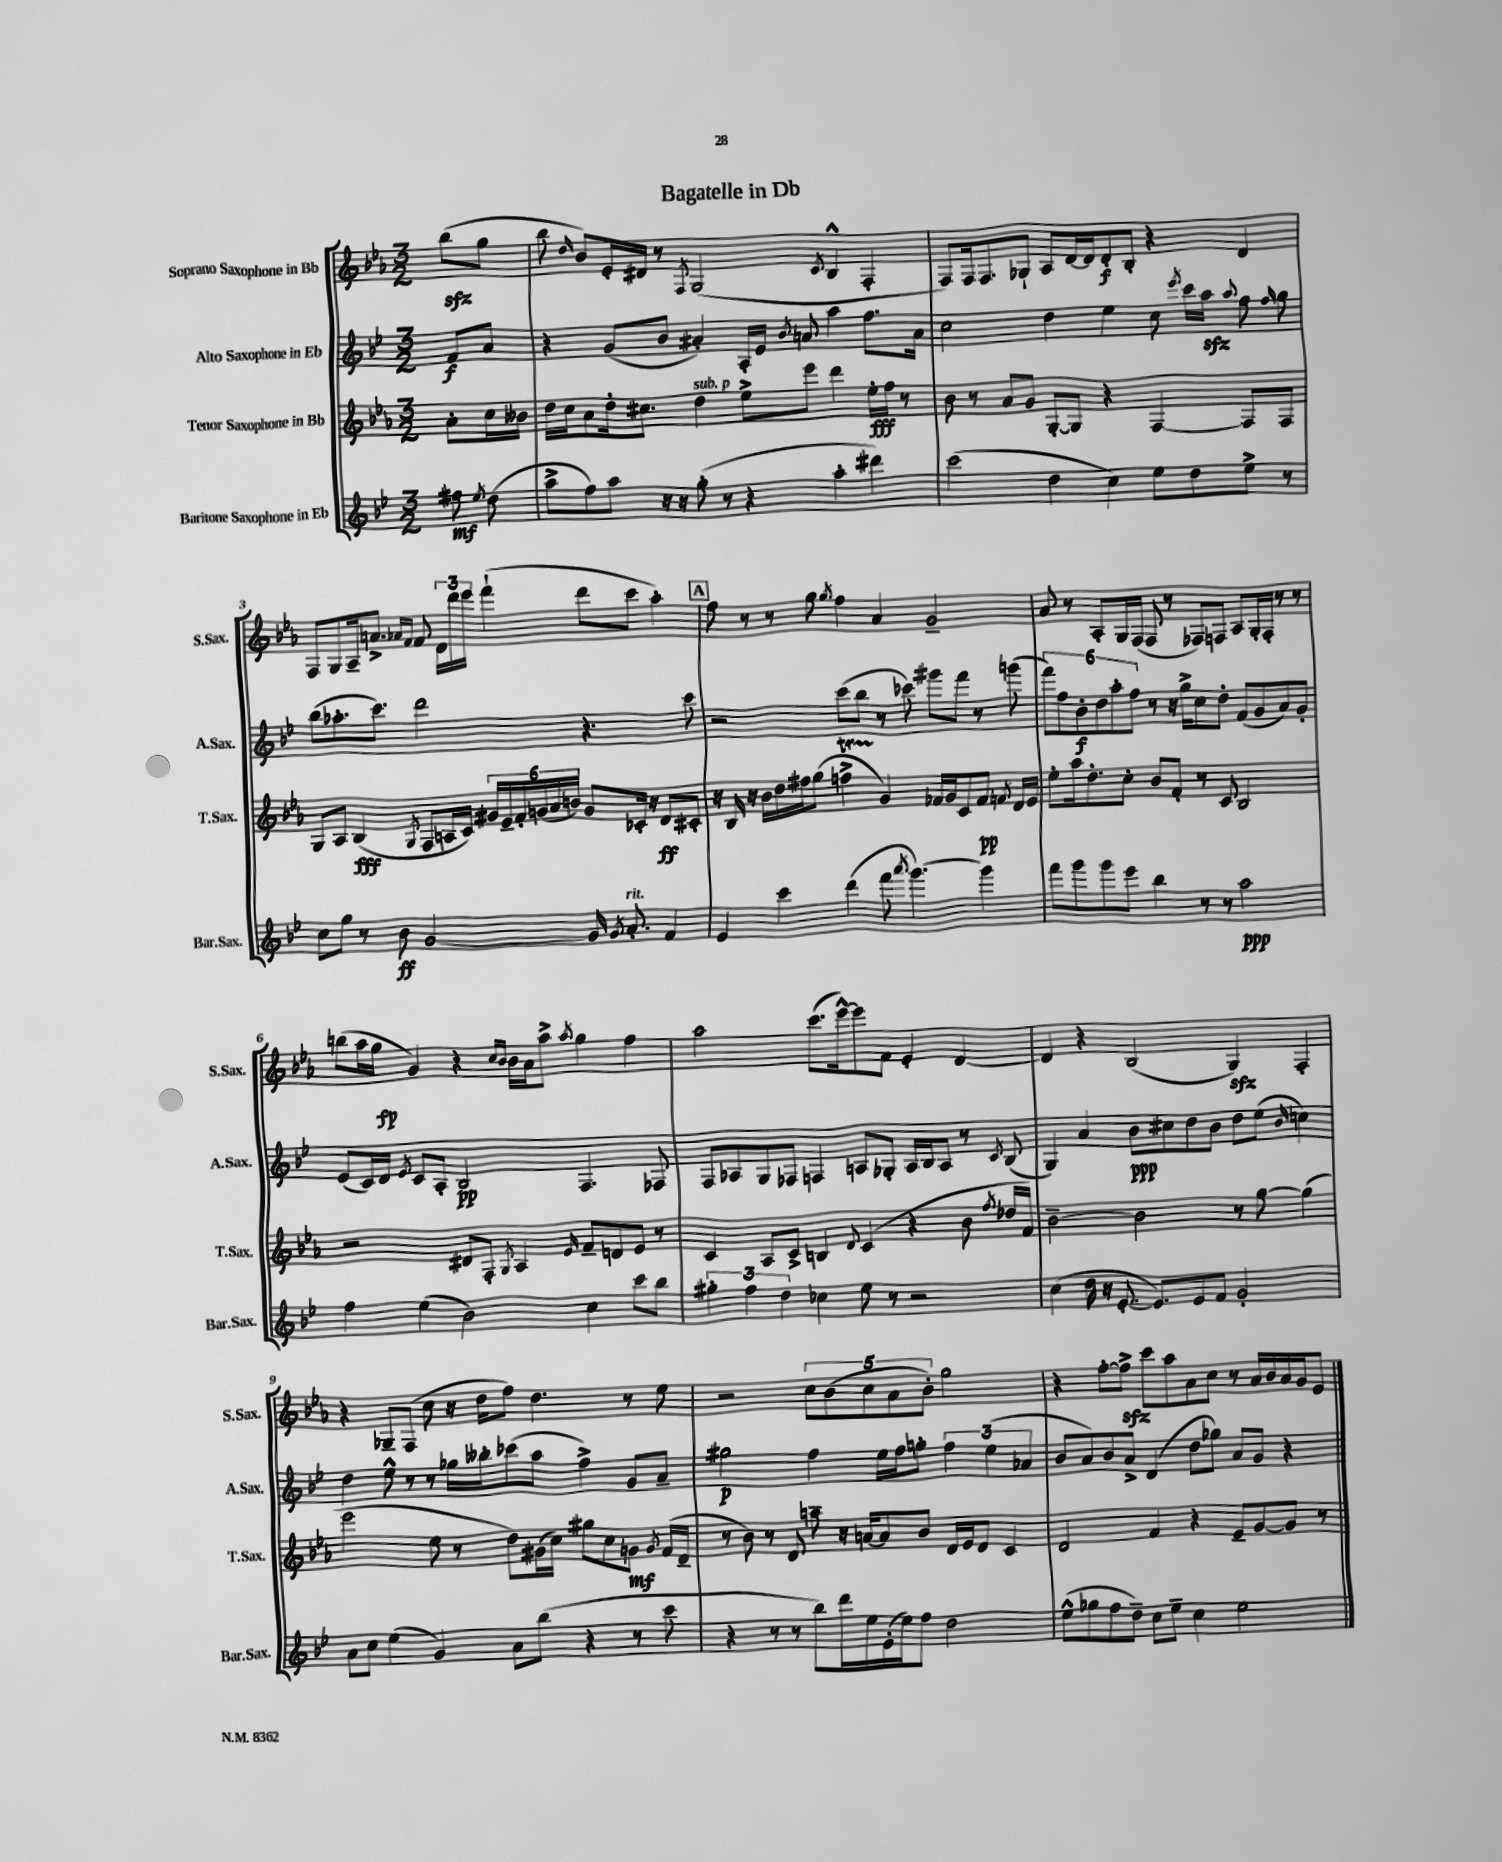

**kern	**dynam	**kern	**dynam	**kern	**dynam	**kern	**dynam
*part4	*part4	*part3	*part3	*part2	*part2	*part1	*part1
*staff4	*staff4	*staff3	*staff3	*staff2	*staff2	*staff1	*staff1
*I"Baritone Saxophone in Eb	*	*I"Tenor Saxophone in Bb	*	*I"Alto Saxophone in Eb	*	*I"Soprano Saxophone in Bb	*
*I'Bar.Sax.	*	*I'T.Sax.	*	*I'A.Sax.	*	*I'S.Sax.	*
*clefG2	*	*clefG2	*	*clefG2	*	*clefG2	*
*k[b-e-]	*	*k[b-e-a-]	*	*k[b-e-]	*	*k[b-e-a-]	*
*M3/2	*	*M3/2	*	*M3/2	*	*M3/2	*
=	=	=	=	=	=	=	=
8ff#X\	mf	8a-'\L	.	8f/L	f	(8bb-zz\L	.
8qee-/	.	.	.	.	.	.	.
(8dd\	.	16cc\L	.	8a/J	.	8gg\J	.
.	.	16b--X\JJ	.	.	.	.	.
=1	=1	=1	=1	=1	=1	=1	=1
8aa^\L	.	16dd\LL	.	4r	.	8bb-\	.
.	.	16cc\J	.	.	.	.	.
.	.	.	.	.	.	16qqdd/	.
8ff\)	.	8a-\	.	.	.	8b-/L)	.
8aa\J	.	16dd'\k	.	(8g/L	.	16e-'/L	.
.	.	8.cc#X\J	.	.	.	16d#X/JJ	.
16r	.	.	.	8b-/J	.	8r	.
16r	.	.	.	.	.	.	.
.	.	.	.	.	.	8qF/	.
!	!	!LO:TX:a:i:t=sub. p	!	!	!	!	!
(8gg'\	.	4dd\	.	4a#X'/)	.	(2G/	.
8r	.	.	.	.	.	.	.
4r	.	8ee-^\L	.	16A'/LL	.	.	.
.	.	.	.	16e-/JJ	.	.	.
.	.	.	.	8qb-/	.	.	.
.	.	8eee-\J	.	8an/	.	.	.
.	.	.	.	.	.	8qc/	.
4aa'\	.	4ddd\	.	4aa\	.	4B-^^/	.
4ddd#X\)	.	16ee-'\LL	fff	8.ff\L	.	4F'/	.
.	.	16ff\JJ	.	.	.	.	.
.	.	8r	.	.	.	.	.
.	.	.	.	16a\Jk	.	.	.
=2	=2	=2	=2	=2	=2	=2	=2
(2ccc\	.	8b-\	.	2cc\	.	8F/L)	.
.	.	8r	.	.	.	16F/k	.
.	.	.	.	.	.	8.F/	.
.	.	8a-/L	.	.	.	.	.
.	.	8g/J	.	.	.	8G-X`/J	.
4dd\	.	[8G'/L	.	4dd\	.	8A-/L	.
.	.	8G/J]	.	.	.	[16d/L	.
.	.	.	.	.	.	16d/J]	.
4cc\)	.	4r	.	4ee-\	.	8d'/	f
.	.	.	.	.	.	8B-'/J	.
8ee-\L	.	[4F/	.	8cc\	.	4r	.
.	.	.	.	8qeee-/	.	.	.
8dd\	.	.	.	16ccc\LL	.	.	.
.	.	.	.	16aazz\JJ	.	.	.
.	.	.	.	8qqaa/	.	.	.
8ee-^\J	.	8F/L]	.	8ff\	.	4d/	.
.	.	.	.	16qqff/	.	.	.
8r	.	8F/J	.	8gg\	.	.	.
!!LO:LB:g=z
=3	=3	=3	=3	=3	=3	=3	=3
8cc\L	.	8G/L	.	(8bb-\L	.	8F/L	.
8gg\J	.	8A-/J	.	8.aa-X'\	.	8G/	.
8r	.	(4B-/	fff	.	.	16A-~/k	.
.	.	.	.	8.ccc\J)	.	8.an^/J	.
8b-\	ff	.	.	.	.	.	.
.	.	.	.	.	.	16qqa-X/LL	.
.	.	8qG/	.	.	.	16qqf/JJ	.
[2g/	.	8F/L	.	2ddd\	.	8f/	.
.	.	16An/L	.	.	.	24d\LL	.
.	.	.	.	.	.	24ddd\	.
.	.	16c/JJ)	.	.	.	.	.
.	.	.	.	.	.	24eee-\JJ	.
.	.	24g#X/LL	.	.	.	(4fff`\	.
.	.	24e-~/	.	.	.	.	.
.	.	24f'/	.	.	.	.	.
.	.	(24gn/	.	.	.	.	.
.	.	24a-/	.	.	.	.	.
.	.	24bn/JJ)	.	.	.	.	.
16g/]	.	8g/L	.	4.r	.	8ddd\L	.
8qg/	.	.	.	.	.	.	.
!LO:TX:a:i:t=rit.	!	!	!	!	!	!	!
8.a'/	.	.	.	.	.	.	.
.	.	16c-X'/Jk	.	.	.	8ccc\J	.
.	.	16r	.	.	.	.	.
4f/	.	8d/L	ff	.	.	4aa-'\)	.
.	.	8c#X'/J	.	8ccc\	.	.	.
!!LO:REH:place=s1:t=A
=4	=4	=4	=4	=4	=4	=4	=4
4e-/	.	16r	.	2r	.	8ff\	.
.	.	16B-/	.	.	.	.	.
.	.	16r	.	.	.	8r	.
.	.	16b-\LL	.	.	.	.	.
4ccc\	.	16dd\	.	.	.	8r	.
.	.	16ff#X\J	.	.	.	.	.
.	.	(8gg\J	.	.	.	8gg\	.
.	.	.	.	.	.	8qgg/	.
(4ddd\	.	4ffnT^\	.	(8ccc\L	.	4ff\	.
.	.	.	.	8bb-\J	.	.	.
8fff\	.	4g/)	.	8r	.	4a-/	.
8qaaa/	.	.	.	.	.	.	.
[4.ggg\)	.	.	.	8ccc-X\)	.	.	.
.	.	16f-X/LL	.	8ggg#X\L	.	2g~/	.
.	.	16g/J	.	.	.	.	.
.	.	8c/	.	8fff\J	.	.	.
4ggg\]	.	8f-/J	pp	8r	.	.	.
.	.	8qfn/	.	.	.	.	.
.	.	16d/LL	.	(8gggn\	.	.	.
.	.	16e-/JJ	.	.	.	.	.
=5	=5	=5	=5	=5	=5	=5	=5
8fff\L	.	8ee-'\L	.	12fff\L)	.	8a-/	.
.	.	.	.	12ff\	.	.	.
8ggg\	.	16aa-\k	.	.	.	8r	.
.	.	.	.	12b-'\	f	.	.
.	.	8.dd'\	.	.	.	.	.
8ggg\	.	.	.	12dd\	.	8A-'/L	.
.	.	.	.	12aa'\	.	.	.
8eee-\J	.	8cc'\J	.	.	.	16G/L	.
.	.	.	.	12ff\J	.	.	.
.	.	.	.	.	.	(16F/JJ	.
4bb-\	.	8b-/L	.	8r	.	8F/	.
.	.	8f'/J	.	16r	.	8r	.
.	.	.	.	16gg^\KL	.	.	.
8r	.	8r	.	8cc\	.	8F-X/L)	.
8r	.	8c/	.	8dd'\J	.	8Fn/J	.
2aa\	ppp	2B-/	.	(8f/L	.	8A-/L	.
.	.	.	.	8g/	.	16G'/L	.
.	.	.	.	.	.	16F'/JJ	.
.	.	.	.	8a/)	.	8r	.
.	.	.	.	8g'/J	.	8r	.
!!LO:LB:g=z
=6	=6	=6	=6	=6	=6	=6	=6
4ff\	.	2r	.	(8e-/L	.	(8bbn\L	.
.	.	.	.	16c/L)	.	16aa-\L	.
.	.	.	.	16d/JJ	.	16gg\JJ	fp
.	.	.	.	8qe-/	.	.	.
(4ee-\	.	.	.	8c/L	.	4g/)	.
.	.	.	.	8A'/J	.	.	.
2b-\)	.	8d#X/L	.	2B-/	pp	4r	.
.	.	8F'/J	.	.	.	.	.
.	.	.	.	.	.	16qqcc/LL	.
.	.	8qG/	.	.	.	16qqb-/JJ	.
.	.	4A-/	.	.	.	16b-\LL	.
.	.	.	.	.	.	16a-\J	.
.	.	.	.	.	.	8aa-^\J	.
.	.	16qqe-/	.	.	.	8qaa-/	.
4cc\	.	8f~/L	.	4.F/	.	4gg\	.
.	.	8dn/	.	.	.	.	.
8ccc\L	.	8e-/J	.	.	.	4ff\	.
8bb-\J	.	8r	.	8F-X/	.	.	.
=7	=7	=7	=7	=7	=7	=7	=7
6gg#X'\	.	4c/	.	8F/L	.	2aa-\	.
.	.	.	.	8A-X/	.	.	.
6ff\	.	.	.	.	.	.	.
.	.	8A-/L	.	8G/	.	.	.
6dd\	.	.	.	.	.	.	.
.	.	8c^/J	.	8F-X/J	.	.	.
4cc-X\	.	4Bn/	.	4Fn/	.	(8.ccc\L	.
.	.	.	.	.	.	[16eee-^^\k)	.
.	.	8qqd/	.	.	.	.	.
8ee-\	.	(4c/	.	8An/L	.	8eee-\]	.
8r	.	.	.	8G-X'/J	.	8f\J	.
2r	.	4r	.	16A/LL	.	4e-'/	.
.	.	.	.	16B-/J	.	.	.
.	.	.	.	8A/J	.	.	.
.	.	8b-\	.	8r	.	[4d/	.
.	.	8qff/	.	8qc/	.	.	.
.	.	16dd-X/LL	.	(8B-/	.	.	.
.	.	16f/JJ)	.	.	.	.	.
=8	=8	=8	=8	=8	=8	=8	=8
(4cc\	.	[2b-~\	.	4G/)	.	4d/]	.
16dd\	.	.	.	4a/	.	4r	.
16r	.	.	.	.	.	.	.
[8.e-'/	.	.	.	.	.	.	.
.	.	2b-\]	.	8b-\L	ppp	(2B-/	.
8.e-/L])	.	.	.	.	.	.	.
.	.	.	.	8cc#X\	.	.	.
8e-/	.	.	.	8dd\	.	.	.
8f/J	.	.	.	8b-\J	.	.	.
2g'/	.	8r	.	8dd\L	.	4Gzz/)	.
.	.	[8gg\	.	(8ee-\J	.	.	.
.	.	.	.	16qqb-/	.	.	.
.	.	(4gg\]	.	4ccn\)	.	4F'/	.
!!LO:LB:g=z
=9	=9	=9	=9	=9	=9	=9	=9
8a\L	.	2eee-\	.	4dd\	.	4r	.
8cc\J	.	.	.	.	.	.	.
(4ee-\	.	.	.	8ee-^^\	.	8G-X~/L	.
.	.	.	.	8r	.	(8F/J	.
4g/)	.	8ee-\	.	8r	.	8cc\	.
.	.	8r	.	16gg-X\LL	.	16r	.
.	.	.	.	16bb--X'\J	.	16dd\KL	.
8a\L	.	8dd\L)	.	(8ccc-X\	.	8ff\J)	.
(8bb-\J	.	(16g#X\L	.	8aa\J	.	4.dd\	.
.	.	16cc\JJ)	.	.	.	.	.
4r	.	8gg#X\L	.	4ff^\)	.	.	.
.	.	8cc\	.	.	.	.	.
8r	.	8gn\J	mf	8g/L	.	8r	.
.	.	8qg/	.	.	.	.	.
8ccc\	.	(16f/LL	.	8a~/J	.	8ee-\	.
.	.	16d~/JJ	.	.	.	.	.
=10	=10	=10	=10	=10	=10	=10	=10
4r	.	8r	.	2gg#X\	p	2r	.
.	.	8b-\)	.	.	.	.	.
8r	.	8r	.	.	.	.	.
8r	.	8d/	.	.	.	.	.
8bb-\L)	.	8aan~\	.	4ff\	.	10cc\L	.
.	.	.	.	.	.	(10b-\	.
16ddd\L	.	16r	.	.	.	.	.
16ee-\	.	[16an/KL	.	.	.	.	.
.	.	.	.	.	.	10cc\	.
(16e-'\	.	8a/]	.	16ee-\LL	.	.	.
.	.	.	.	.	.	10a-\	.
16ee-\J)	.	.	.	16ff\J	.	.	.
8ff\J	.	8b-/J	.	8ggn'\J	.	.	.
.	.	.	.	.	.	10b-'\J)	.
2dd\	.	16d/LL	.	6ff\	.	2gg\	.
.	.	16e-/J	.	.	.	.	.
.	.	8d/J	.	.	.	.	.
.	.	.	.	(6ee-\	.	.	.
.	.	4c/	.	.	.	.	.
.	.	.	.	6a-X/	.	.	.
=11	=11	=11	=11	=11	=11	=11	=11
(8ee-^^\L	.	2d/	.	8b-/L	.	4r	.
8gg-X\	.	.	.	8a/)	.	.	.
8ff\	.	.	.	8b-/	.	[8ff'\L	.
8dd~\J)	.	.	.	8a^/J	.	8ffzz^\J]	.
8cc\L	.	4f/	.	(4d/	.	8ccc\L	.
8ee-~\J	.	.	.	.	.	8aa-\	.
4cc\	.	4r	.	8dd\L	.	8a-\	.
.	.	.	.	8gg-X\J)	.	8cc\J	.
2ee-\	.	8e-~/L	.	8a/L	.	8r	.
.	.	[8g/	.	8g/J	.	16a-/LL	.
.	.	.	.	.	.	16b-/	.
.	.	8g/J]	.	4r	.	16a-/	.
.	.	.	.	.	.	16g/J	.
.	.	8r	.	.	.	8e-/J	.
==	==	==	==	==	==	==	==
*-	*-	*-	*-	*-	*-	*-	*-
